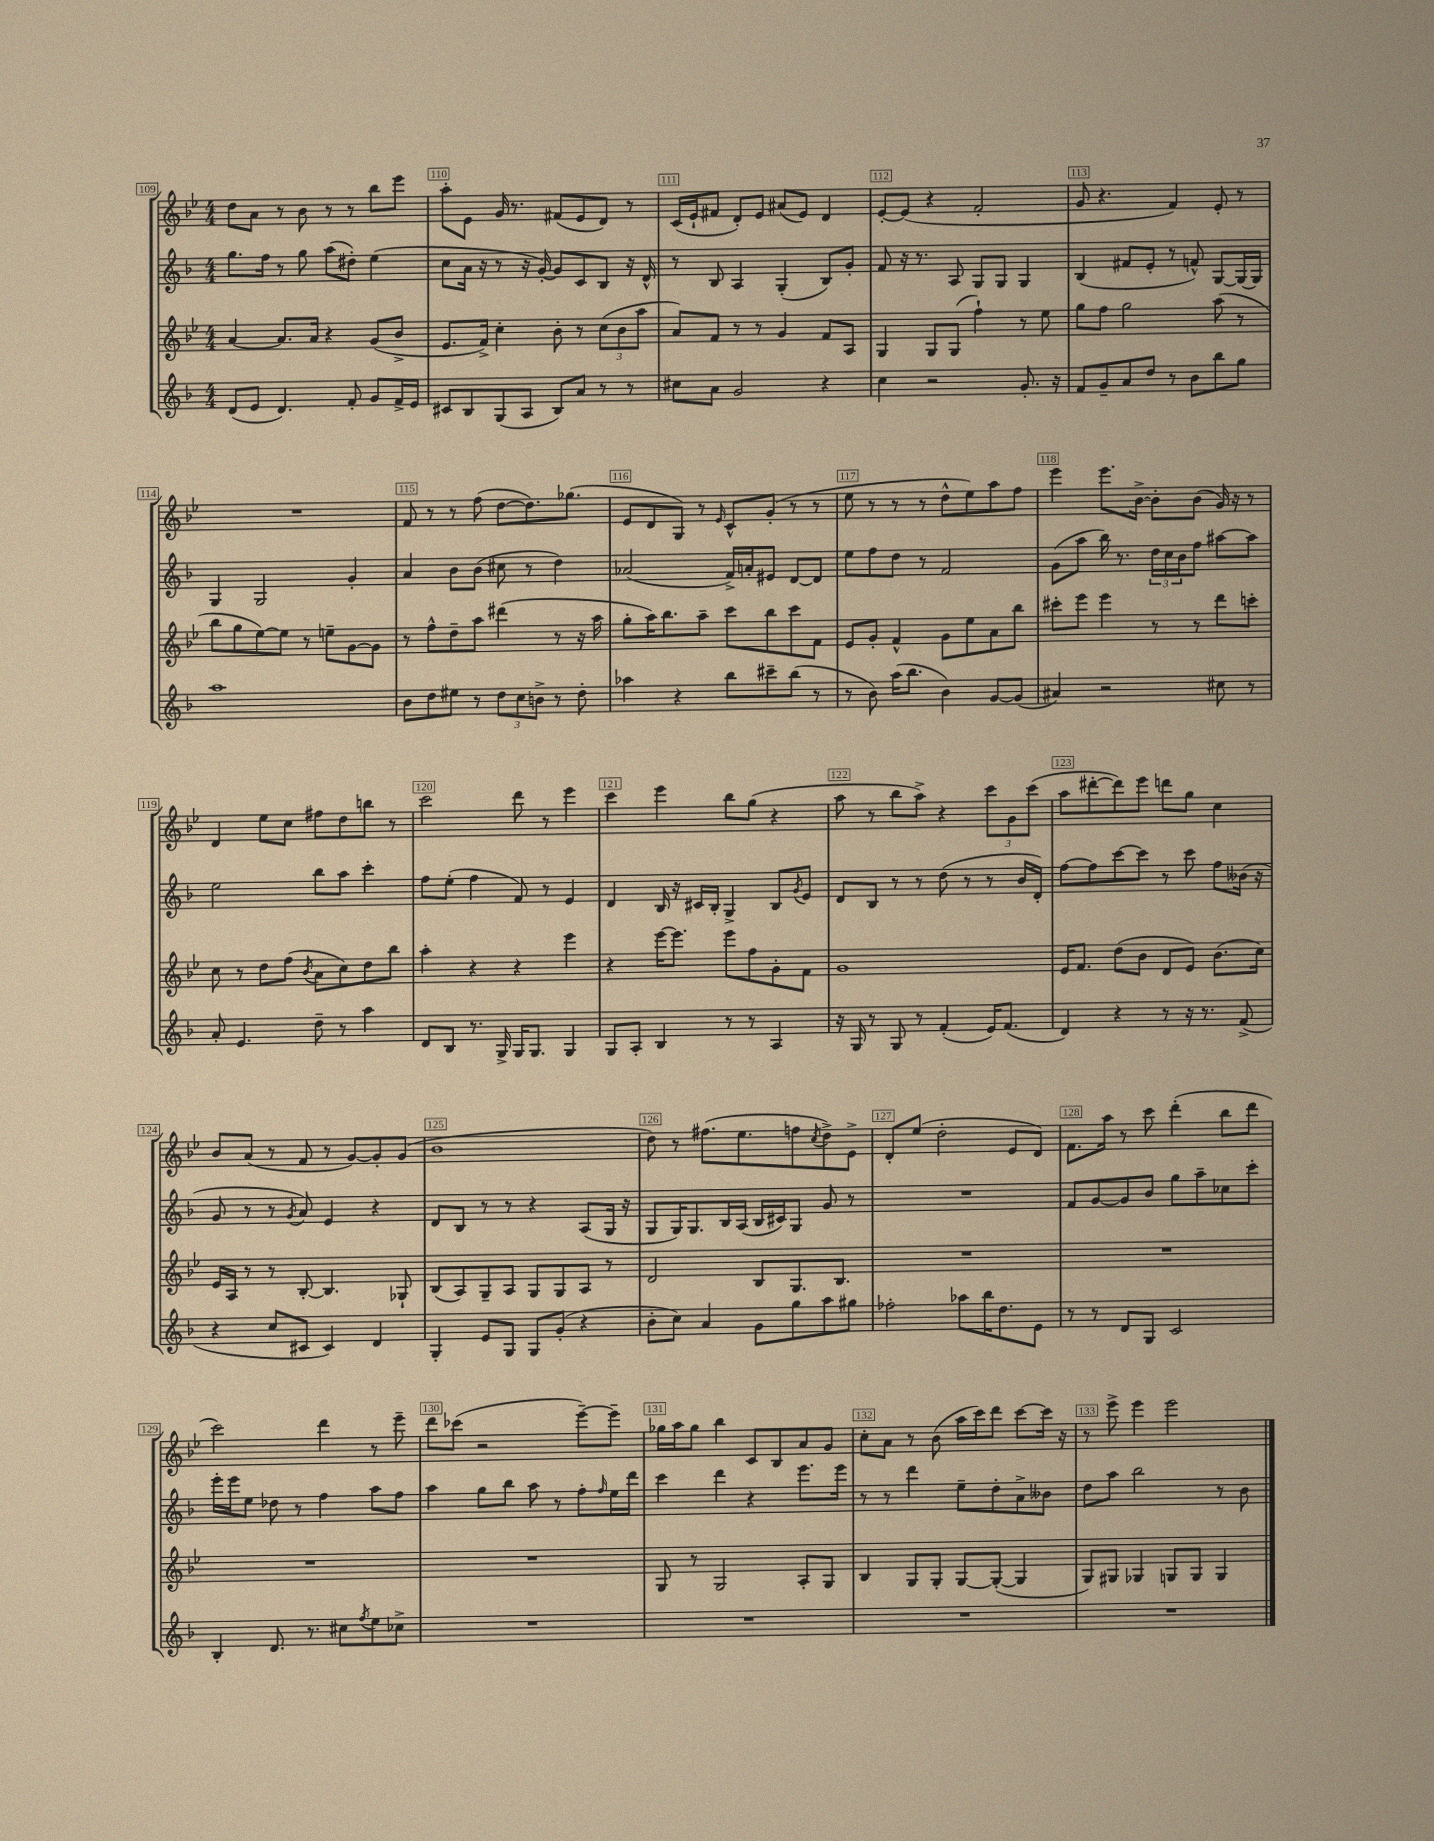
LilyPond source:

<<
\new StaffGroup <<
\new Staff = "s0" {
    \clef treble \key bes \major \numericTimeSignature \time 4/4
    d''8 a'8 r8 bes'8 r8 r8 bes''8 ees'''8 |
    a''8-. ees'8 g'16 r8. fis'8( ees'8 d'8) r8 |
    c'16( ees'16-! fis'8 d'8-.) ees'8 ais'8( ees'8) d'4 |
    ees'8~-. ees'8( r4 f'2-. |
    g'8 r4. f'4) ees'8-. r8 |
    R1 |
    f'8 r8 r8 f''8( d''8~ d''8.) ges''8.( |
    ees'8 d'8 g8) r8 \grace { ees'16 } c'8-^ g'8-.( r8 r8 |
    ees''8 r8 r8 r8 d''8-^ ees''8) a''8 f''8 |
    ees'''4 ees'''8. bes'16~-> bes'8-. bes'8( g'16) r16 r8 |
    d'4 ees''8 c''8 fis''8 d''8 b''8 r8 |
    c'''2 d'''8 r8 ees'''4 |
    c'''4 ees'''4 bes''8 g''8( r4 |
    a''8 r8 bes''8 a''8->) r4 \tuplet 3/2 { c'''8 g'8 c'''8( } |
    a''8 dis'''8~-. dis'''8) ees'''8 d'''8 g''8 c''4 |
    bes'8 a'8( r8 f'8 r8 g'8~) g'8-. g'8( |
    bes'1 |
    d''8) r8 fis''8.( ees''8. f''8 \acciaccatura { c''8 } d''8->) ees'8-> |
    d'8-. ees''8( d''2-. ees'8 d'8) |
    f'8. a''16 r8 c'''8 d'''4-.( bes''8 d'''8 |
    c'''2) d'''4 r8 ees'''8-- |
    d'''8 ces'''8( r2 ees'''8~--) ees'''8-- |
    ges''16 a''16 ges''8 bes''4 c'8 bes8 a'8 g'8 |
    c''8-. a'8 r8 bes'8( a''16 c'''16) d'''8 c'''8~ c'''16 r16 |
    r8 ees'''8-> ees'''4 ees'''2 \bar "|." |
}
\new Staff = "s1" {
    \clef treble \key f \major \numericTimeSignature \time 4/4
    g''8. f''16 r8 g''8 a''8( dis''8-.) e''4( |
    c''8 a'16 r16 r8 r16 g'16~-.) g'8 c'8 bes8 r16 d'16-^ |
    r8 bes8 a4 g4-.( bes8) g'8-. |
    f'8 r16 r8. a8 g8 g8 g4 |
    bes4( fis'8 e'8-. r8 f'8-^) g8~ g16~ g16 |
    g4 g2 g'4-. |
    a'4 bes'8 bes'8( cis''8 r8 d''4) |
    aes'2( f'16->) a'16-. eis'8 d'8~ d'8 |
    e''8 f''8 d''8 r8 f'2 |
    g'8( a''8 bes''16) r8. \tuplet 3/2 { d''16 c''16 bes'16 } f''8 ais''8~ ais''8 |
    e''2 bes''8 a''8 c'''4-. |
    f''8 e''8-.( f''4 f'8) r8 e'4 |
    d'4 bes16 r16 cis'16 bes16-. g4-> bes8 \acciaccatura { g'8 } e'8 |
    d'8 bes8 r8 r8 d''8( r8 r8 bes'16 d'16-.) |
    f''8~ f''8 c'''8~ c'''8 r8 c'''8 f''8 beses'16( r16 |
    g'8 r8 r8 \acciaccatura { g'8 } a'8) e'4 r4 |
    d'8 bes8 r8 r8 r4 a8( g16 r16 |
    g8 g16) g8. bes16 a16( bes16 cis'16) g8 g'8 r8 |
    R1 |
    f'8 g'8~ g'8 bes'8 g''8 a''8-- ces''8 c'''8-. |
    e'''16-. e'''16 e''8 des''8 r8 f''4 a''8 f''8 |
    a''4 g''8 bes''8 a''8 r8 f''8-. \grace { f''16 } e''16 d'''16 |
    c'''4 d'''4 r4 e'''8. e'''16 |
    r8 r8 d'''4 e''8-- d''8-. a'8-> beses'8 |
    d''8 a''8 bes''2 r8 bes'8 \bar "|." |
}
\new Staff = "s2" {
    \clef treble \key bes \major \numericTimeSignature \time 4/4
    a'4~ a'8. a'16 r4 g'8( bes'8-> |
    ees'8. f'16->) c''4-. bes'8-. r8 \tuplet 3/2 { c''8( bes'8 a''8 } |
    a'8) f'8 r8 r8 g'4 f'8 a8 |
    g4 g8 g8( f''4-!) r8 ees''8 |
    g''8 f''8 g''2 a''8( r8 |
    bes''8 g''8 ees''8~) ees''8 r8 e''8-- g'8~ g'8 |
    r8 f''8-^ d''8-- a''8 dis'''4( r8 r16 a''16 |
    g''8-. a''16) bes''8. a''8-- c'''8 bes''8 c'''8 f'8 |
    ees'8 g'8-. f'4-^ g'8 ees''8 a'8 bes''8 |
    cis'''8-. ees'''8 ees'''4 r8 r8 d'''8 c'''8-. |
    c''8 r8 d''8 f''8( \acciaccatura { bes'8 } a'8 c''8) d''8 bes''8 |
    a''4-. r4 r4 ees'''4 |
    r4 ees'''16~ ees'''8. ees'''8 f''8 g'8-. f'8 |
    g'1 |
    ees'16 f'8. d''8( bes'8 d'8 ees'8) bes'8.( c''16) |
    ees'16 a16 r8 r8 bes8~-. bes4. ges8-! |
    bes8( a8) g8-- a8 g8 g8 a8 r8 |
    d'2 bes8 g8. bes8. |
    R1 |
    R1 |
    R1 |
    R1 |
    g8 r8 g2 a8-. g8 |
    bes4 g8 g8-. g8~ g8~-.( g4 |
    g8) gis8 ges4 g8 g8 g4 \bar "|." |
}
\new Staff = "s3" {
    \clef treble \key f \major \numericTimeSignature \time 4/4
    d'8( e'8 d'4.) f'8-. g'8 f'16-> e'16 |
    cis'8 bes8 g8( a8 bes8) a'8 r8 r8 |
    cis''8 a'8 g'2 r4 |
    c''4 r2 g'8.-. r16 |
    f'8 g'8-- a'8 d''8 r8 bes'8 bes''8 g''8 |
    a''1 |
    bes'8 d''8 eis''8 r8 \tuplet 3/2 { d''8 c''8 b'8-> } r8 d''8-. |
    aes''4 r4 bes''8 cis'''8-- bes''8( r8 |
    r8 bes'8) a''16( bes''8. bes'4) g'8~ g'8( |
    ais'4) r2 cis''8 r8 |
    a'8-. e'4. d''8-- r8 a''4 |
    d'8 bes8 r8. g16-> g16 g8. g4 |
    g8 a8-. bes4 r8 r8 a4 |
    r16 g16 r8 g8 r8 f'4-.( e'16) f'8.( |
    d'4) r4 r8 r16 r8. f'8->( |
    r4 c''8 cis'8 cis'4) d'4 |
    g4-. e'8 g8 g8 g'8-.( r4 |
    bes'8-. c''8) a'4 g'8 g''8 a''8 gis''8 |
    fes''2-. aes''8 bes''16 d''8. e'8 |
    r8 r8 d'8 g8 c'2 |
    bes4-. d'8. r8. cis''8 \acciaccatura { f''8 } e''8 ces''8-> |
    R1 |
    R1 |
    R1 |
    R1 \bar "|." |
}
>>
>>
\layout { \context { \Score currentBarNumber = #109 \override BarNumber.break-visibility = ##(#f #t #t) barNumberVisibility = #all-bar-numbers-visible \override BarNumber.stencil = #(make-stencil-boxer 0.1 0.3 ly:text-interface::print) } }
